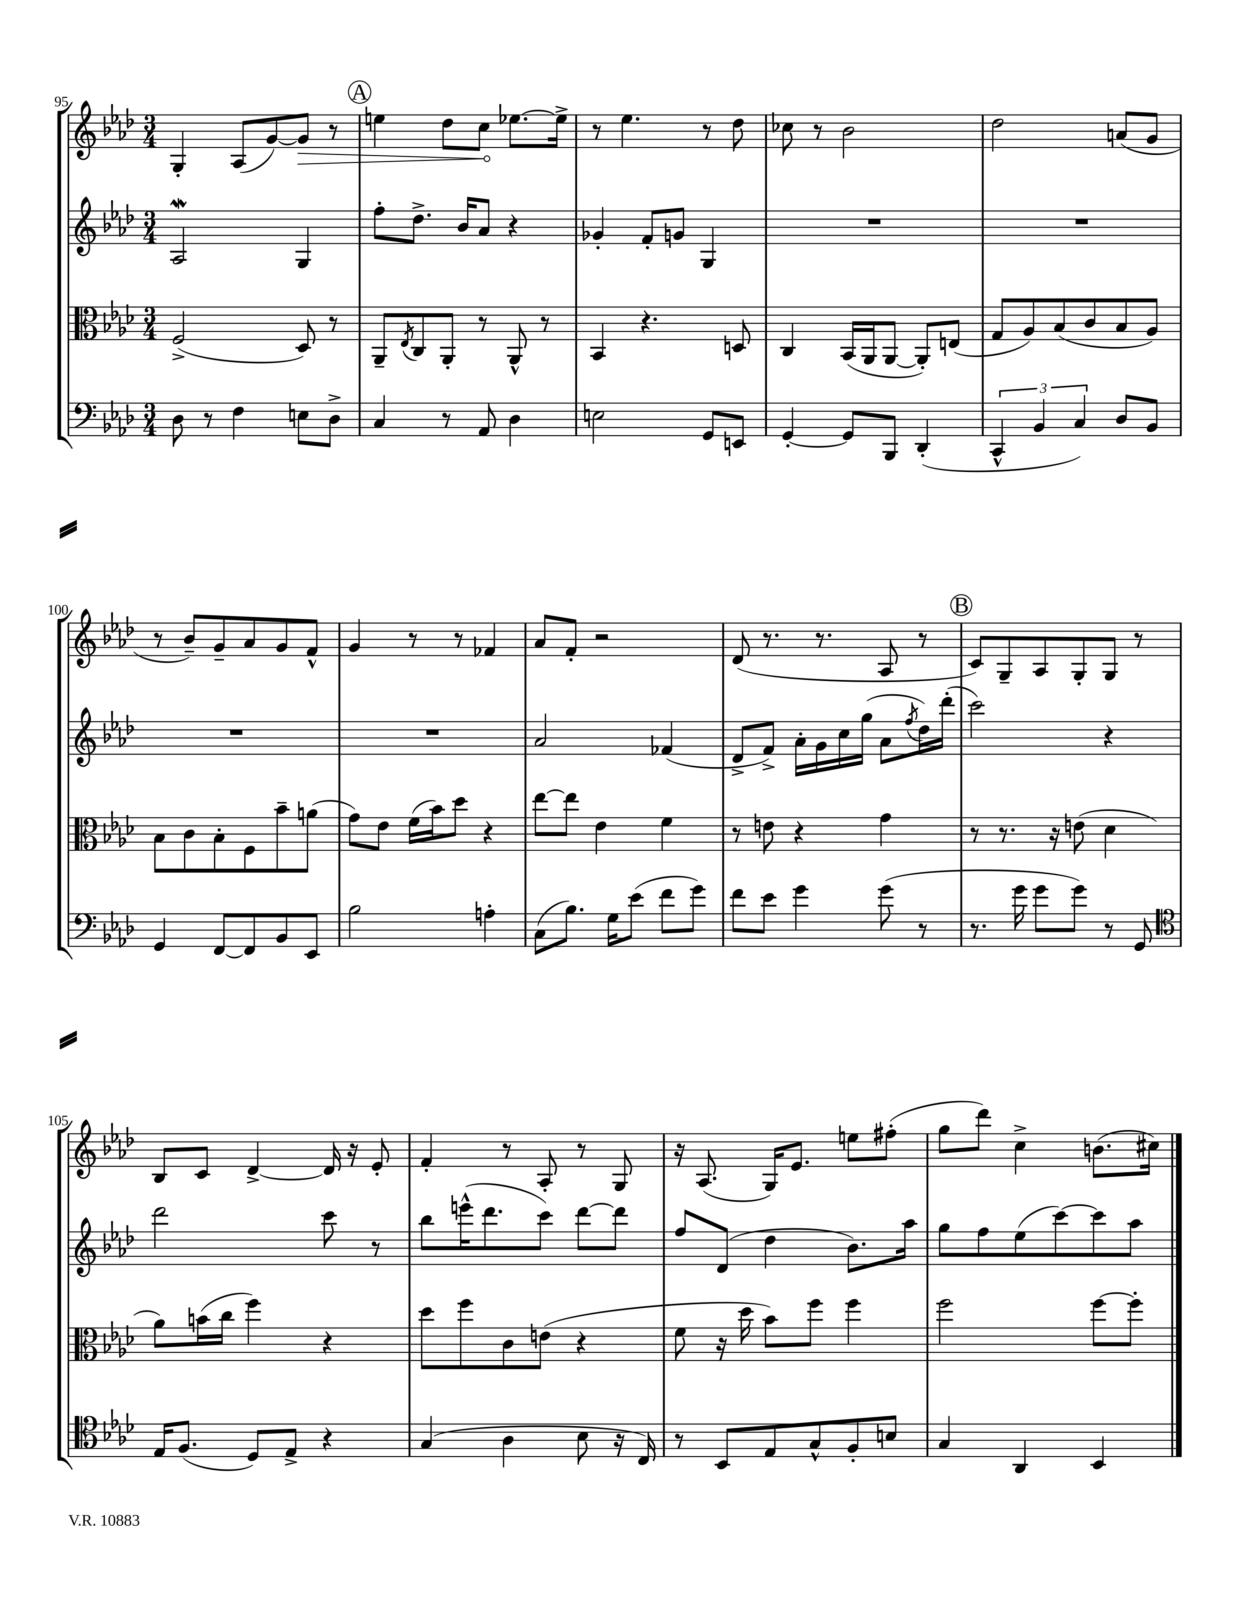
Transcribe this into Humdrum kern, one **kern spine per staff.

**kern	**kern	**kern	**kern
*staff4	*staff3	*staff2	*staff1
*clefF4	*clefC3	*clefG2	*clefG2
*k[b-e-a-d-]	*k[b-e-a-d-]	*k[b-e-a-d-]	*k[b-e-a-d-]
*M3/4	*M3/4	*M3/4	*M3/4
8D-\	(2F^/	2A-/	4G'/
8r	.	.	.
4F\	.	.	(8A-/L
.	.	.	[8g/)
8E\L	8D-/)	4G/	8g/]J
8D-^\J	8r	.	8r
=	=	=	=
4C/	8AA-~/L	8ff'\L	4ee\
.	8qE-/	.	.
.	8C/	8.dd-^\J	.
8r	8AA-'/J	.	8dd-\L
.	.	16b-/LK	.
8AA-/	8r	8a-/J	8cc\J
4D-\	8AA-^^/	4r	[8.ee-\L
.	8r	.	.
.	.	.	16ee-^\]Jk
=	=	=	=
2E\	4BB-/	4g-'/	8r
.	.	.	4.ee-\
.	4.r	8f'/L	.
.	.	8g/J	.
8GG/L	.	4G/	8r
8EE/J	8D/	.	8dd-\
=	=	=	=
[4GG'/	4C/	2.r	8cc-\
.	.	.	8r
8GG/]L	(16BB-/LL	.	2b-\
.	16AA-/J	.	.
8BBB-/J	[8AA-/J	.	.
(4DD-'/	8AA-'/]L)	.	.
.	(8E/J	.	.
=	=	=	=
6CC^^/	8G/L	2.r	2dd-\
.	8A-/)	.	.
6BB-/	.	.	.
.	(8B-/	.	.
6C/)	.	.	.
.	8c/	.	.
8D-/L	8B-/	.	(8a/L
8BB-/J	8A-/J)	.	8g/J
=	=	=	=
4GG/	8B-\L	2.r	8r
.	8c\	.	8b-~/L)
[8FF/L	8B-'\	.	8g~/
8FF/]	8F\	.	8a-/
8BB-/	8b-~\	.	8g/
8EE-/J	(8a\J	.	8f^^/J
=	=	=	=
2B-\	8g\L)	2.r	4g/
.	8e-\J	.	.
.	(16f\LL	.	8r
.	16b-\J)	.	.
.	8dd-\J	.	8r
4A'\	4r	.	4f-/
=	=	=	=
(8C\L	[8ee-\L	2a-/	8a-/L
8.B-\J)	8ee-\]J	.	8f'/J
.	4e-\	.	2r
16G\LK	.	.	.
(8e-\J	.	.	.
8f\L	4f\	(4f-/	.
8g\J)	.	.	.
=	=	=	=
8f\L	8r	8d-^/L	(8d-/
8e-\J	8e\	8f^/J)	8.r
4g\	4r	16a-'\LL	.
.	.	16g\	8.r
.	.	16cc\	.
.	.	(16gg\JJ	.
(8g\	4g\	8a-\L	8A-/
.	.	8qff/	.
8r	.	16dd-\L)	8r
.	.	(16ddd-'\JJ	.
=	=	=	=
8.r	8r	2ccc\)	8c/L)
.	8.r	.	8G~/
16g\	.	.	.
8g\L	.	.	8A-/
.	16r	.	.
8g\J)	(8e\	.	8G'/
8r	4d-\	4r	8G/J
8GG/	.	.	8r
=	=	=	=
*clefC4	*	*	*
16E-/LK	8a-\L)	2ddd-\	8B-/L
(8.F/J	.	.	.
.	(16b\L	.	8c/J
.	16cc\JJ	.	.
8D-/L)	4ff\)	.	[4d-^/
8E-^/J	.	.	.
4r	4r	8ccc\	16d-/]
.	.	.	16r
.	.	8r	8e-'/
=	=	=	=
(4G/	8dd-\L	8bb-\L	4f'/
.	8ff\	(16eee^^\K	.
.	.	8.ddd-\	.
4A-\	8c\	.	8r
.	(8e\J	8ccc\J)	8A-'/
8B-\	4r	[8ddd-\L	8r
16r	.	8ddd-\]J	8G/
16C/)	.	.	.
=	=	=	=
8r	8f\	8ff/L	16r
.	.	.	(8.A-/
8BB-/L	16r	(8d-/J	.
.	16dd-\	.	.
8E-/	8b-\L)	4dd-\	16G/LK)
.	.	.	8.e-/J
8G^^/	8ff\J	.	.
8F'/	4ff\	8.b-\L)	8ee\L
8B/J	.	.	(8ff#'\J
.	.	16aa-\Jk	.
=	=	=	=
4G/	2ff\	8gg\L	8gg\L
.	.	8ff\	8ddd-\J)
4AA-/	.	(8ee-\	4cc^\
.	.	[8ccc\)	.
4BB-/	[8ff\L	8ccc\]	(8.b\L
.	8ff'\]J	8aa-\J	.
.	.	.	16cc#\Jk)
==	==	==	==
*-	*-	*-	*-
